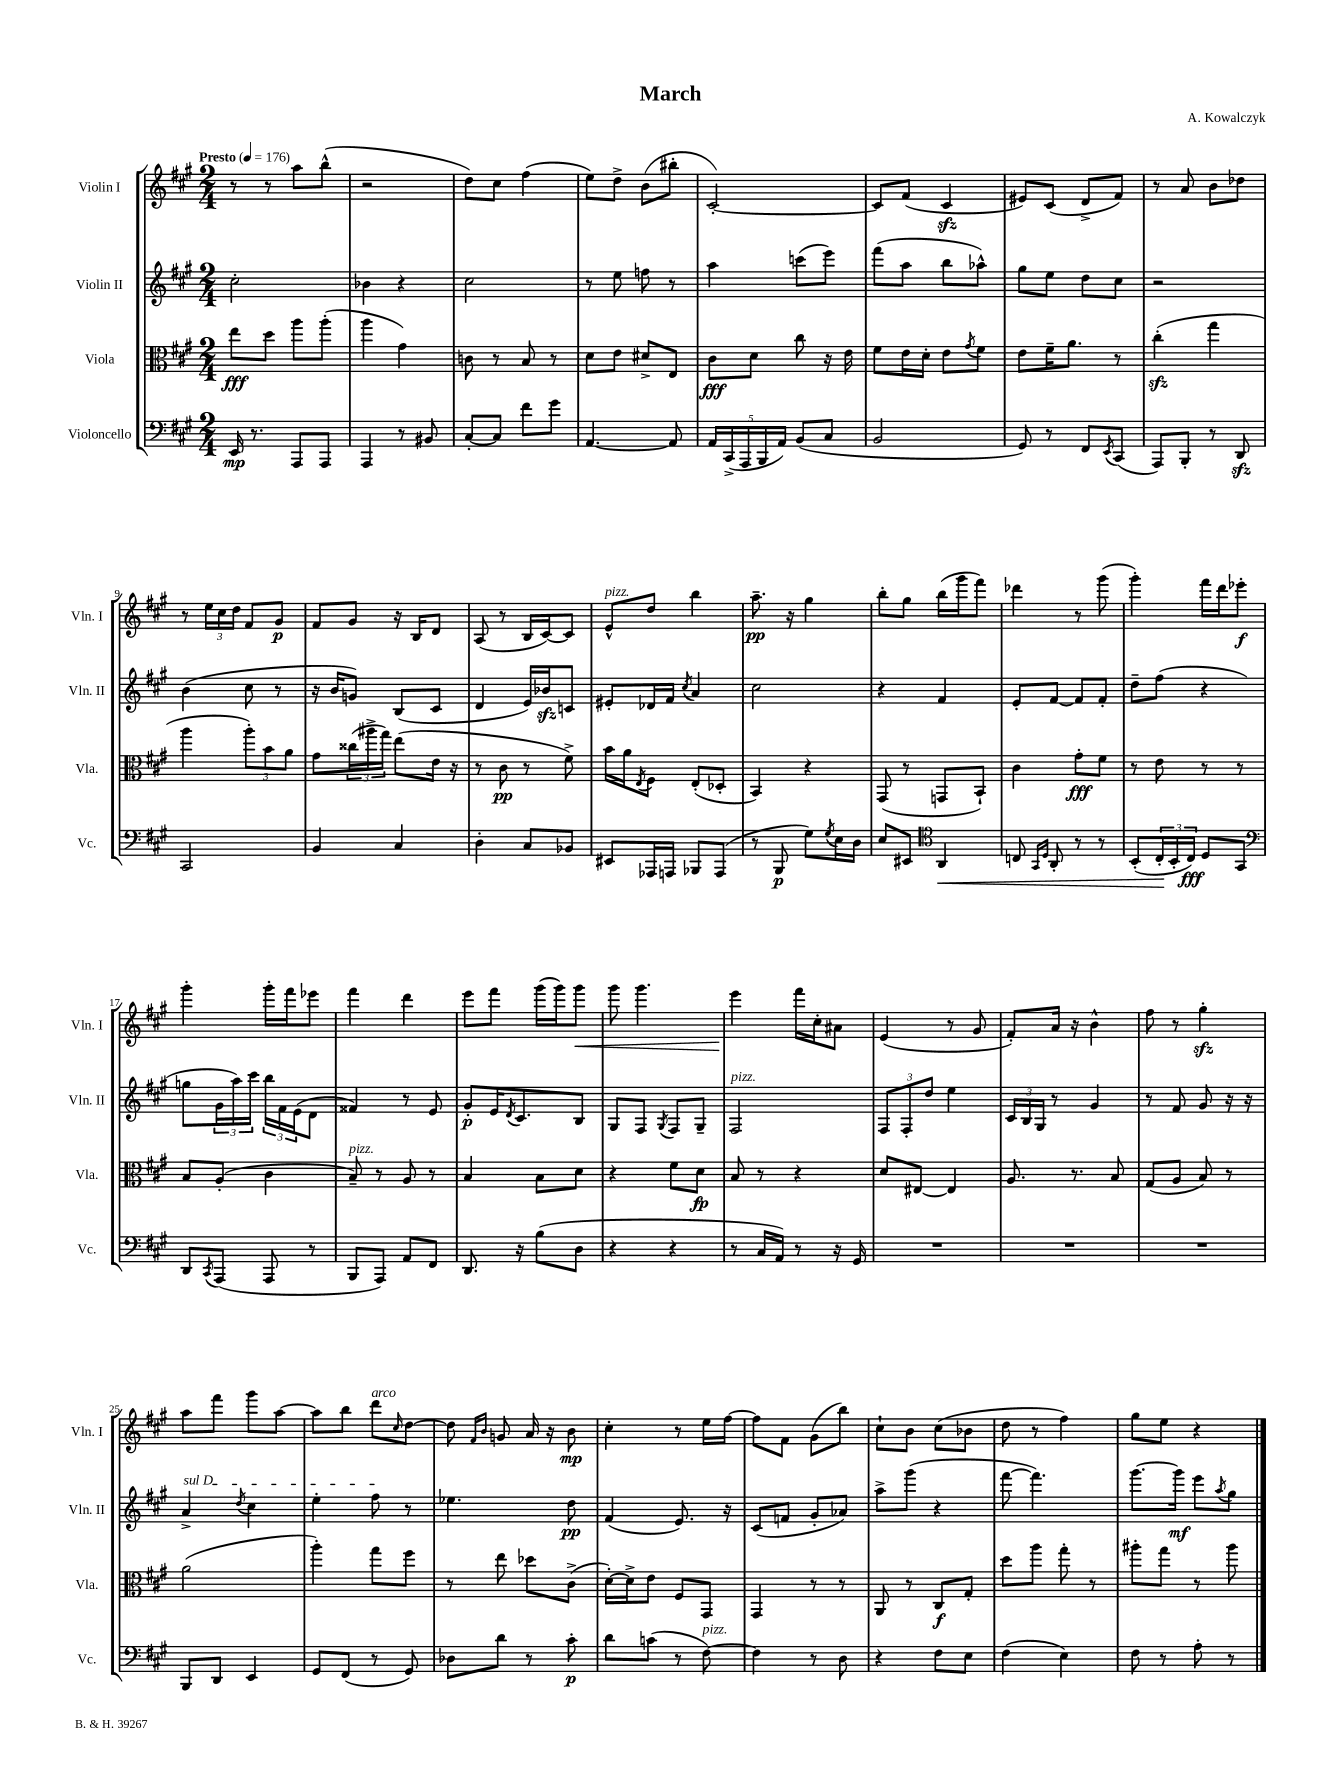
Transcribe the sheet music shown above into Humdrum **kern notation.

**kern	**dynam	**kern	**dynam	**kern	**dynam	**kern	**dynam
*part4	*part4	*part3	*part3	*part2	*part2	*part1	*part1
*staff4	*staff4	*staff3	*staff3	*staff2	*staff2	*staff1	*staff1
*I"Violoncello	*	*I"Viola	*	*I"Violin II	*	*I"Violin I	*
*I'Vc.	*	*I'Vla.	*	*I'Vln. II	*	*I'Vln. I	*
*clefF4	*	*clefC3	*	*clefG2	*	*clefG2	*
*k[f#c#g#]	*	*k[f#c#g#]	*	*k[f#c#g#]	*	*k[f#c#g#]	*
*M2/4	*	*M2/4	*	*M2/4	*	*M2/4	*
*MM176	*	*MM176	*	*MM176	*	*MM176	*
=1	=1	=1	=1	=1	=1	=1	=1
!	!	!	!	!	!	!LO:TX:a:B:t=Presto	!
16EE/	mp	8ee\L	fff	2cc#'\	.	8r	.
8.r	.	.	.	.	.	.	.
.	.	8dd\J	.	.	.	8r	.
8AAA/L	.	8aa\L	.	.	.	8aa\L	.
8AAA/J	.	(8aa'\J	.	.	.	(8bb^^\J	.
=2	=2	=2	=2	=2	=2	=2	=2
4AAA/	.	4aa\	.	4b-X\	.	2r	.
8r	.	4g#\)	.	4r	.	.	.
8BB#X/	.	.	.	.	.	.	.
=3	=3	=3	=3	=3	=3	=3	=3
[8C#'/L	.	8cn\	.	2cc#\	.	8dd\L)	.
8C#/J]	.	8r	.	.	.	8cc#\J	.
8f#\L	.	8B/	.	.	.	(4ff#\	.
8g#\J	.	8r	.	.	.	.	.
=4	=4	=4	=4	=4	=4	=4	=4
[4.AA/	.	8d\L	.	8r	.	8ee\L)	.
.	.	8e\J	.	8ee\	.	8dd^\J	.
.	.	8d#X^/L	.	8ffn\	.	(8b\L	.
8AA/]	.	8E/J	.	8r	.	8bb#X'\J	.
=5	=5	=5	=5	=5	=5	=5	=5
20AA/LL	.	8c#\L	fff	4aa\	.	[2c#'/)	.
(20CC#^/	.	.	.	.	.	.	.
20AAA/	.	.	.	.	.	.	.
.	.	8d\J	.	.	.	.	.
20BBB/	.	.	.	.	.	.	.
20AA/JJ)	.	.	.	.	.	.	.
(8BB/L	.	8cc#\	.	(8cccn\L	.	.	.
8C#/J	.	16r	.	8eee\J)	.	.	.
.	.	16e\	.	.	.	.	.
=6	=6	=6	=6	=6	=6	=6	=6
2BB/	.	8f#\L	.	(8fff#\L	.	8c#/L]	.
.	.	16e\L	.	8aa\J	.	(8f#/J	.
.	.	16d'\JJ	.	.	.	.	.
.	.	8e\L	.	8bb\L	.	4c#zz/	.
.	.	8qg#/	.	.	.	.	.
.	.	8f#\J	.	8aa-X^^\J)	.	.	.
=7	=7	=7	=7	=7	=7	=7	=7
8GG#/)	.	8e\L	.	8gg#\L	.	8e#X/L)	.
8r	.	16f#~\K	.	8ee\J	.	(8c#/J	.
.	.	8.a\J	.	.	.	.	.
8FF#/L	.	.	.	8dd\L	.	8d^/L	.
8qEE/	.	.	.	.	.	.	.
(8CC#/J	.	8r	.	8cc#\J	.	8f#/J)	.
=8	=8	=8	=8	=8	=8	=8	=8
8AAA/L)	.	(4cc#zz'\	.	2r	.	8r	.
8BBB'/J	.	.	.	.	.	8a/	.
8r	.	4gg#\	.	.	.	8b\L	.
8DDzz/	.	.	.	.	.	8dd-X\J	.
!!LO:LB:g=z
=9	=9	=9	=9	=9	=9	=9	=9
2CC#/	.	4aa\	.	(4b\	.	8r	.
.	.	.	.	.	.	24ee\LL	.
.	.	.	.	.	.	24cc#\	.
.	.	.	.	.	.	24dd\JJ	.
.	.	12aa'\L)	.	8cc#\	.	8f#/L	.
.	.	12b\	.	.	.	.	.
.	.	.	.	8r	.	8g#/J	p
.	.	12a\J	.	.	.	.	.
=10	=10	=10	=10	=10	=10	=10	=10
4BB/	.	8g#\L	.	16r	.	8f#/L	.
.	.	.	.	16b/KL	.	.	.
.	.	(24cc##X\L	.	8gn/J)	.	8g#/J	.
.	.	24aa#X^\	.	.	.	.	.
.	.	24gg#\JJ)	.	.	.	.	.
4C#/	.	(8ee\L	.	(8B/L	.	16r	.
.	.	.	.	.	.	16B/KL	.
.	.	16e\Jk	.	8c#/J	.	8d/J	.
.	.	16r	.	.	.	.	.
=11	=11	=11	=11	=11	=11	=11	=11
4D'\	.	8r	.	4d/	.	(8A/	.
.	.	8c#\	pp	.	.	8r	.
8C#/L	.	8r	.	16e/LL)	.	16B/LL	.
.	.	.	.	16b-Xzz/J	.	[16c#/J)	.
8BB-X/J	.	8f#^\)	.	8cn/J	.	8c#/J]	.
=12	=12	=12	=12	=12	=12	=12	=12
!	!	!	!	!	!	!LO:TX:a:i:t=pizz.	!
8EE#X/L	.	16b\LL	.	8e#X'/L	.	8e^^/L	.
.	.	16a\J	.	.	.	.	.
.	.	8qE/	.	.	.	.	.
16AAA-X/L	.	8F#\J	.	16d-X/L	.	8dd/J	.
16AAAn/JJ	.	.	.	16f#/JJ	.	.	.
.	.	.	.	8qcc#/	.	.	.
8BBB-X/L	.	(8E'/L	.	4a/	.	4bb\	.
(8AAA/J	.	8D-X'/J	.	.	.	.	.
=13	=13	=13	=13	=13	=13	=13	=13
8r	.	4BB/)	.	2cc#\	.	8.aa~\	pp
8BBB/	p	.	.	.	.	.	.
.	.	.	.	.	.	16r	.
8G#\L)	.	4r	.	.	.	4gg#\	.
8qG#/	.	.	.	.	.	.	.
16E\L	.	.	.	.	.	.	.
16D\JJ	.	.	.	.	.	.	.
=14	=14	=14	=14	=14	=14	=14	=14
8E/L	.	(8GG#/	.	4r	.	8bb'\L	.
8EE#X/J	.	8r	.	.	.	8gg#\J	.
*clefC4	*	*	*	*	*	*	*
!	!LO:HP:b	!	!	!	!	!	!
4AA/	<	8GGn/L	.	4f#/	.	(16bb\LL	.
.	.	.	.	.	.	16ggg#\J	.
.	.	8BB`/J)	.	.	.	8fff#\J)	.
=15	=15	=15	=15	=15	=15	=15	=15
8Cn/	.	4c#\	.	8e'/L	.	4ddd-X\	.
16qqGG#/LL	.	.	.	.	.	.	.
16qqD/JJ	.	.	.	.	.	.	.
8AA'/	.	.	.	[8f#/J	.	.	.
8r	.	8g#'\L	fff	8f#/L]	.	8r	.
8r	.	8f#\J	.	8f#'/J	.	(8ggg#\	.
=16	=16	=16	=16	=16	=16	=16	=16
(8BB'/L	.	8r	.	8dd~\L	.	4ggg#'\)	.
24C#'/L	.	8e\	.	(8ff#\J	.	.	.
24BB'/	[	.	.	.	.	.	.
24C#/JJ)	fff	.	.	.	.	.	.
8D/L	.	8r	.	4r	.	16fff#\LL	.
.	.	.	.	.	.	16ddd\J	.
8GG#/J	.	8r	.	.	.	8eee-X'\J	f
!!LO:LB:g=z
=17	=17	=17	=17	=17	=17	=17	=17
*clefF4	*	*	*	*	*	*	*
8DD/L	.	8B/L	.	8ggn\L	.	4ggg#'\	.
8qCC#/	.	.	.	.	.	.	.
(8AAA/J	.	(8A'/J	.	24g#\L	.	.	.
.	.	.	.	24aa\)	.	.	.
.	.	.	.	24ccc#\JJ	.	.	.
8AAA/	.	4c#\	.	24bb\LL	.	16ggg#'\LL	.
.	.	.	.	24f#\	.	.	.
.	.	.	.	.	.	16fff#\J	.
.	.	.	.	(24e\J	.	.	.
8r	.	.	.	8d\J	.	8eee-X\J	.
=18	=18	=18	=18	=18	=18	=18	=18
!	!	!LO:TX:a:i:t=pizz.	!	!	!	!	!
8BBB/L	.	8B~/)	.	4f##X/)	.	4fff#\	.
8AAA/J)	.	8r	.	.	.	.	.
8AA/L	.	8A/	.	8r	.	4ddd\	.
8FF#/J	.	8r	.	8e/	.	.	.
=19	=19	=19	=19	=19	=19	=19	=19
8.DD/	.	4B/	.	8g#'/L	p	8eee\L	.
.	.	.	.	16e/K	.	8fff#\J	.
.	.	.	.	8qd/	.	.	.
16r	.	.	.	8.c#/	.	.	.
(8B\L	.	8B\L	.	.	.	(16ggg#\LL	.
.	.	.	.	.	.	16ggg#\J)	.
!	!	!	!	!	!	!	!LO:HP:b
8D\J	.	8d\J	.	8B/J	.	8ggg#\J	<
=20	=20	=20	=20	=20	=20	=20	=20
4r	.	4r	.	8G#/L	.	8ggg#\	.
.	.	.	.	8F#/J	.	4.ggg#\	.
.	.	.	.	8qG#/	.	.	.
4r	.	8f#\L	.	8F#/L	.	.	.
.	.	8d\J	fp	8G#~/J	.	.	.
=21	=21	=21	=21	=21	=21	=21	=21
!	!	!	!	!LO:TX:a:i:t=pizz.	!	!	!
8r	.	8B/	.	2F#/	.	4eee\	.
16C#/LL	.	8r	.	.	.	.	.
16AA/JJ)	.	.	.	.	.	.	.
8r	.	4r	.	.	.	16fff#\LL	[
.	.	.	.	.	.	16cc#'\J	.
16r	.	.	.	.	.	8a#X\J	.
16GG#/	.	.	.	.	.	.	.
=22	=22	=22	=22	=22	=22	=22	=22
2r	.	8d/L	.	12F#/L	.	(4e/	.
.	.	.	.	12F#'/	.	.	.
.	.	[8E#X/J	.	.	.	.	.
.	.	.	.	12dd/J	.	.	.
.	.	4E#/]	.	4ee\	.	8r	.
.	.	.	.	.	.	8g#/	.
=23	=23	=23	=23	=23	=23	=23	=23
2r	.	8.A/	.	24c#/LL	.	8f#'/L)	.
.	.	.	.	24B/	.	.	.
.	.	.	.	24G#/JJ	.	.	.
.	.	.	.	8r	.	16a/Jk	.
.	.	8.r	.	.	.	16r	.
.	.	.	.	4g#/	.	4b^^\	.
.	.	8B/	.	.	.	.	.
=24	=24	=24	=24	=24	=24	=24	=24
2r	.	(8G#/L	.	8r	.	8ff#\	.
.	.	8A/J	.	8f#/	.	8r	.
.	.	8B/)	.	8g#/	.	4gg#zz'\	.
.	.	8r	.	16r	.	.	.
.	.	.	.	16r	.	.	.
!!LO:LB:g=z
=25	=25	=25	=25	=25	=25	=25	=25
!	!	!	!	!LO:TX:a:i:t=sul D	!	!	!
8BBB/L	.	(2a\	.	4a^/	.	8aa\L	.
8DD/J	.	.	.	.	.	8fff#\J	.
.	.	.	.	8qdd/	.	.	.
4EE/	.	.	.	4cc#\	.	8ggg#\L	.
.	.	.	.	.	.	[8aa\J	.
=26	=26	=26	=26	=26	=26	=26	=26
8GG#/L	.	4aa'\)	.	4ee'\	.	8aa\L]	.
(8FF#/J	.	.	.	.	.	8bb\J	.
!	!	!	!	!	!	!LO:TX:a:i:t=arco	!
8r	.	8gg#\L	.	8ff#\	.	8ddd\L	.
.	.	.	.	.	.	16qqcc#/	.
8GG#/)	.	8ff#\J	.	8r	.	[8dd\J	.
=27	=27	=27	=27	=27	=27	=27	=27
8D-X\L	.	8r	.	4.ee-X\	.	8dd\]	.
.	.	.	.	.	.	16qqf#/LL	.
.	.	.	.	.	.	16qqb/JJ	.
8d\J	.	8ee\	.	.	.	8gn/	.
8r	.	8dd-X\L	.	.	.	16a/	.
.	.	.	.	.	.	16r	.
8c#'\	p	(8c#^\J	.	8dd\	pp	8b\	mp
=28	=28	=28	=28	=28	=28	=28	=28
8d\L	.	[16d'\LL)	.	(4f#/	.	4cc#'\	.
.	.	16d^\J]	.	.	.	.	.
(8cn\J	.	8e\J	.	.	.	.	.
8r	.	8F#/L	.	8.e/)	.	8r	.
!LO:TX:a:i:t=pizz.	!	!	!	!	!	!	!
[8F#\)	.	8GG#/J	.	.	.	16ee\LL	.
.	.	.	.	16r	.	[16ff#\JJ	.
=29	=29	=29	=29	=29	=29	=29	=29
4F#\]	.	4GG#/	.	(8c#/L	.	8ff#\L]	.
.	.	.	.	8fn/J	.	8f#\J	.
8r	.	8r	.	8g#'/L	.	(8g#\L	.
8D\	.	8r	.	8a-X/J)	.	8bb\J)	.
=30	=30	=30	=30	=30	=30	=30	=30
4r	.	8AA/	.	8aa^\L	.	8cc#`\L	.
.	.	8r	.	(8ggg#\J	.	8b\J	.
8F#\L	.	8C#/L	f	4r	.	(8cc#\L	.
8E\J	.	8G#'/J	.	.	.	8b-X\J	.
=31	=31	=31	=31	=31	=31	=31	=31
(4F#\	.	8dd\L	.	[8fff#\	.	8dd\	.
.	.	8aa\J	.	4.fff#\])	.	8r	.
4E\)	.	8gg#'\	.	.	.	4ff#\)	.
.	.	8r	.	.	.	.	.
=32	=32	=32	=32	=32	=32	=32	=32
8F#\	.	8aa#X'\L	.	[8.ggg#\L	.	8gg#\L	.
8r	.	8gg#\J	.	.	.	8ee\J	.
.	.	.	.	16ggg#\Jk]	mf	.	.
8A'\	.	8r	.	8eee\L	.	4r	.
.	.	.	.	8qaa/	.	.	.
8r	.	8aa#\	.	8gg#\J	.	.	.
==	==	==	==	==	==	==	==
*-	*-	*-	*-	*-	*-	*-	*-
